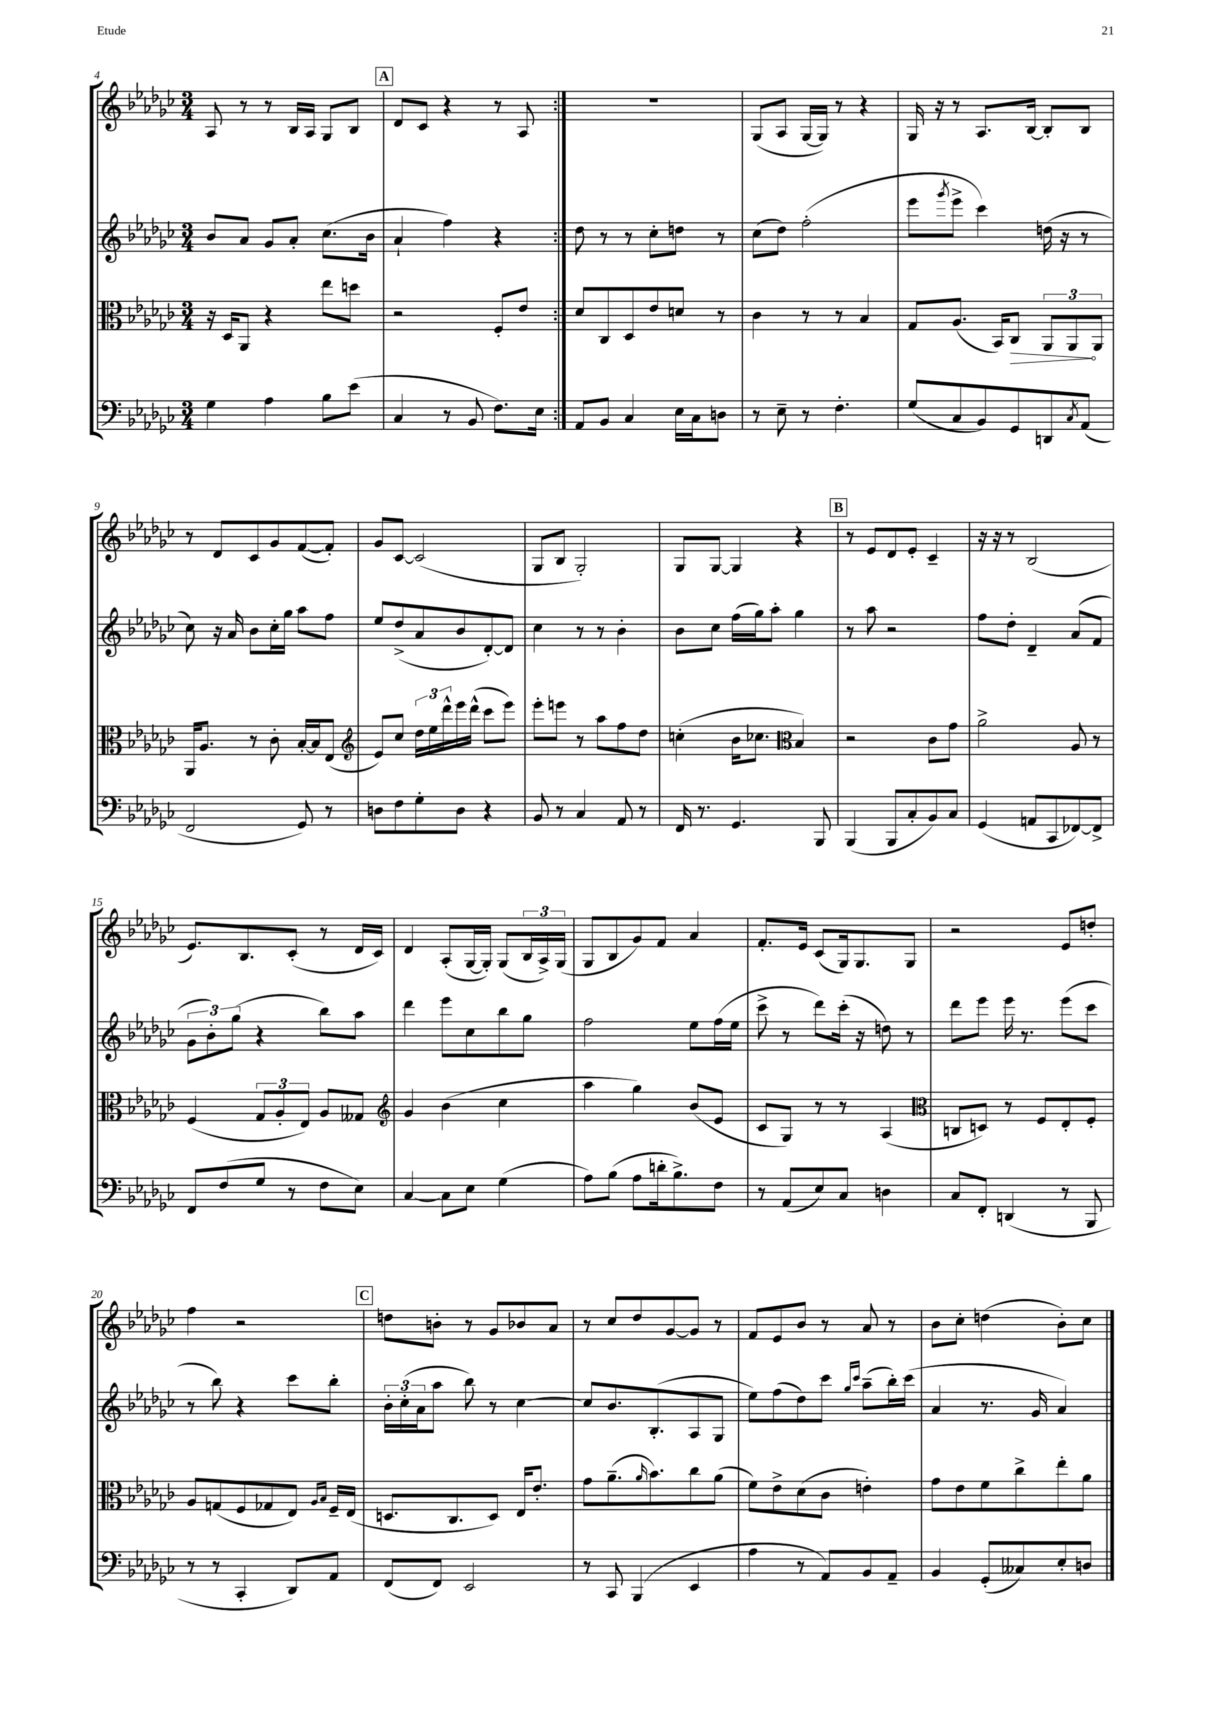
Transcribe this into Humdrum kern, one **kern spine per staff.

**kern	**kern	**kern	**kern
*staff4	*staff3	*staff2	*staff1
*clefF4	*clefC3	*clefG2	*clefG2
*k[b-e-a-d-g-c-]	*k[b-e-a-d-g-c-]	*k[b-e-a-d-g-c-]	*k[b-e-a-d-g-c-]
*M3/4	*M3/4	*M3/4	*M3/4
4G-\	16r	8b-/L	8A-/
.	16D-/LK	.	.
.	8AA-/J	8a-/J	8r
4A-\	4r	8g-/L	8r
.	.	8a-'/J	16B-/LL
.	.	.	16A-/JJ
8B-\L	8ee-\L	(8.cc-\L	8G-/L
(8e-\J	8dd\J	.	8B-/J
.	.	16b-\Jk	.
=	=	=	=
4C-/	2r	4a-`/	8d-/L
.	.	.	8c-/J
8r	.	4ff\)	4r
8BB-/	.	.	.
8.F\L)	8F'/L	4r	8r
.	8e-/J	.	8A-/
16E-\Jk	.	.	.
=:|!	=:|!	=:|!	=:|!
8AA-/L	8d-/L	8dd-\	2.r
8BB-/J	8C-/	8r	.
4C-/	8D-/	8r	.
.	8e-/	8cc-'\L	.
16E-\LL	8d/J	8dd\J	.
16C-\J	.	.	.
8D\J	8r	8r	.
=	=	=	=
8r	4c-\	(8cc-\L	(8G-/L
8E-~\	.	8dd-\J)	8A-/J
8r	8r	(2ff'\	[16G-/LL
.	.	.	16G-/]JJ)
4.F'\	8r	.	8r
.	4B-/	.	4r
=	=	=	=
(8G-/L	8G-/L	8eee-\L	16G-/
.	.	.	16r
.	.	8qggg-/	.
8C-/	(8.A-/J	8eee-^\J	8r
8BB-/)	.	4ccc-\)	8.A-/L
.	16BB-/LK)	.	.
8GG-/	8C-/J	.	.
.	.	.	[16B-/Jk
8DD/	12AA-/L	(16dd\	8B-'/]L
.	.	16r	.
.	12AA-/	.	.
8qC-/	.	.	.
(8AA-/J	.	8r	8B-/J
.	12AA-/J	.	.
=	=	=	=
2FF/	16AA-/LK	8cc-\)	8r
.	8.A-/J	.	.
.	.	16r	8d-/L
.	.	16a-/	.
.	8r	8b-\L	8c-/
.	8c-'\	16cc-'\L	8g-/
.	.	16gg-\JJ	.
8GG-/)	[16B-'/LL	8aa-\L	([8f/
.	16B-/]J	.	.
8r	(8E-/J	8ff\J	8f'/]J)
=	=	=	=
*	*clefG2	*	*
8D\L	8e-/L)	8ee-/L	8g-/L
8F\	8cc-/J	(8dd-^/	[8c-/J
8G-'\	24dd-\LL	8a-/	(2c-/]
.	24ee-\	.	.
.	24ddd-^^\	.	.
8D\J	16eee-\	8b-/	.
.	(16ddd-^^\JJ	.	.
4r	8ccc-\L	[8d-'/)	.
.	8eee-\J)	8d-/]J	.
=	=	=	=
8BB-/	8eee-'\L	4cc-\	8G-/L
8r	8eee\J	.	8B-/J
4C-/	8r	8r	2G-'/)
.	8aa-\L	8r	.
8AA-/	8ff\	4b-'\	.
8r	8dd-\J	.	.
=	=	=	=
16FF/	(4cc'\	8b-\L	8G-/L
8.r	.	.	.
.	.	8cc-\J	[8G-/J
4.GG-/	16b-\LK	(16ff\LL	4G-/]
.	8.cc-\J	16gg-\J)	.
.	.	8aa-'\J	.
*	*clefC3	*	*
.	4B-/)	4gg-\	4r
8BBB-/	.	.	.
=	=	=	=
(4BBB-/	2r	8r	8r
.	.	8aa-\	8e-/L
8BBB-/L	.	2r	8d-/
8C-'/	.	.	8e-'/J
8BB-/)	8c-\L	.	4c-~/
8C-/J	8g-\J	.	.
=	=	=	=
(4GG-/	2a-^\	8ff\L	16r
.	.	.	16r
.	.	8dd-'\J	8r
8AA/L	.	4d-~/	(2B-/
8CC-/	.	.	.
[8FF-/)	8A-/	(8a-/L	.
8FF-^/]J	8r	8f/J	.
=	=	=	=
8FF/L	(4F/	12g-\L	8.e-/L)
.	.	12b-'\)	.
(8F/	.	.	.
.	.	(12gg-\J	.
.	.	.	8.B-/
8G-/J	12G-/L	4r	.
.	12A-'/	.	.
8r	.	.	(8c-'/J
.	12E-/J)	.	.
8F\L	8A-/L	8bb-\L)	8r
8E-\J)	8G--/J	8aa-\J	16d-/LL
.	.	.	16c-/JJ)
=	=	=	=
*	*clefG2	*	*
[4C-/	4g-/	4ddd-\	4d-/
8C-\]L	(4b-\	8eee-\L	(8A-'/L
8E-\J	.	8cc-\	[16G-/L
.	.	.	16G-'/]JJ)
(4G-\	4cc-\	8bb-\	(8G-/L
.	.	8gg-\J	24B-/L
.	.	.	24A-^/)
.	.	.	(24G-/JJ
=	=	=	=
8A-\L)	4aa-\	2ff\	8G-/L
(8B-\J	.	.	8B-/
8A-\L	4gg-\)	.	8g-/)
16d'\k	.	.	8f/J
8.B-^\)	.	.	.
.	(8b-/L	8ee-\L	4a-/
8F\J	8e-/J	(16ff\L	.
.	.	16ee-\JJ	.
=	=	=	=
8r	8c-/L	8ccc-^\	8.f'/L
(8AA-/L	8G-/J)	8r	.
.	.	.	16e-/Jk
8E-/)	8r	8ddd-\L)	(8c-/L
8C-/J	8r	(16ccc-'\Jk	16G-/k)
.	.	16r	8.G-/
4D\	(4A-/	8dd\)	.
.	.	8r	8G-/J
=	=	=	=
*	*clefC3	*	*
8C-/L	8C/L	8ddd-\L	2r
8FF'/J	8D/J)	8eee-\J	.
(4DD/	8r	16eee-\	.
.	.	8.r	.
.	8F/L	.	.
8r	8E-'/	(8eee-\L	8e-/L
8BBB-/	8F'/J	8ccc-\J	8dd'/J
=	=	=	=
8r	8A-/L	8r	4ff\
8r	(8G/	8bb-\)	.
4CC-'/	8F/	4r	2r
.	8G-/	.	.
8DD-/L)	8E-/J)	8ccc-\L	.
.	16qqA-/LL	.	.
.	16qqB-/JJ	.	.
8AA-/J	16F~/LL	8bb-'\J	.
.	(16E-/JJ	.	.
=	=	=	=
(8FF/L	8.D/L	24b-'\LL	8dd\L
.	.	(24cc-'\	.
.	.	24a-\J	.
8FF/J)	.	8aa-\J	8b'\J
.	8.C-/	.	.
2EE-/	.	8bb-\)	8r
.	8D/J)	8r	8g-/L
.	16E-/LK	[4cc-\	8b-/
.	8.e-'/J	.	.
.	.	.	8a-/J
=	=	=	=
8r	8g-\L	8cc-/]L	8r
8CC-/	(8.a-~\	8.b-/	8cc-/L
(4BBB-/	.	.	8dd-/
.	16qqa-/	.	.
.	8.b-\)	(8.B-'/	.
.	.	.	[8g-/
4EE-/	8cc-\	8A-/	8g-/]J
.	(8a-\J	8G-/J	8r
=	=	=	=
4A-\	8f\L)	8ee-\L)	8f/L
.	8e-^\	(8ff\	8e-/
8r	(8d-\	8dd-\)	8b-/J
8AA-/L)	8c-\J	8ccc-\J	8r
.	.	16qqgg-/LL	.
.	.	16qqccc-/JJ	.
8BB-/	4e'\)	(8aa-~\L	8a-/
8AA-~/J	.	16bb-'\L)	8r
.	.	(16ccc-\JJ	.
=	=	=	=
4BB-/	8g-\L	4a-/	8b-\L
.	8e-\	.	8cc-'\J
(8GG-'/L	8f\	8.r	(4dd\
8C--/)	8cc-^\	.	.
.	.	16g-/	.
8E-'/	8ee-'\	4a-/)	8b-'\L)
8D/J	8a-\J	.	8cc-\J
==	==	==	==
*-	*-	*-	*-
